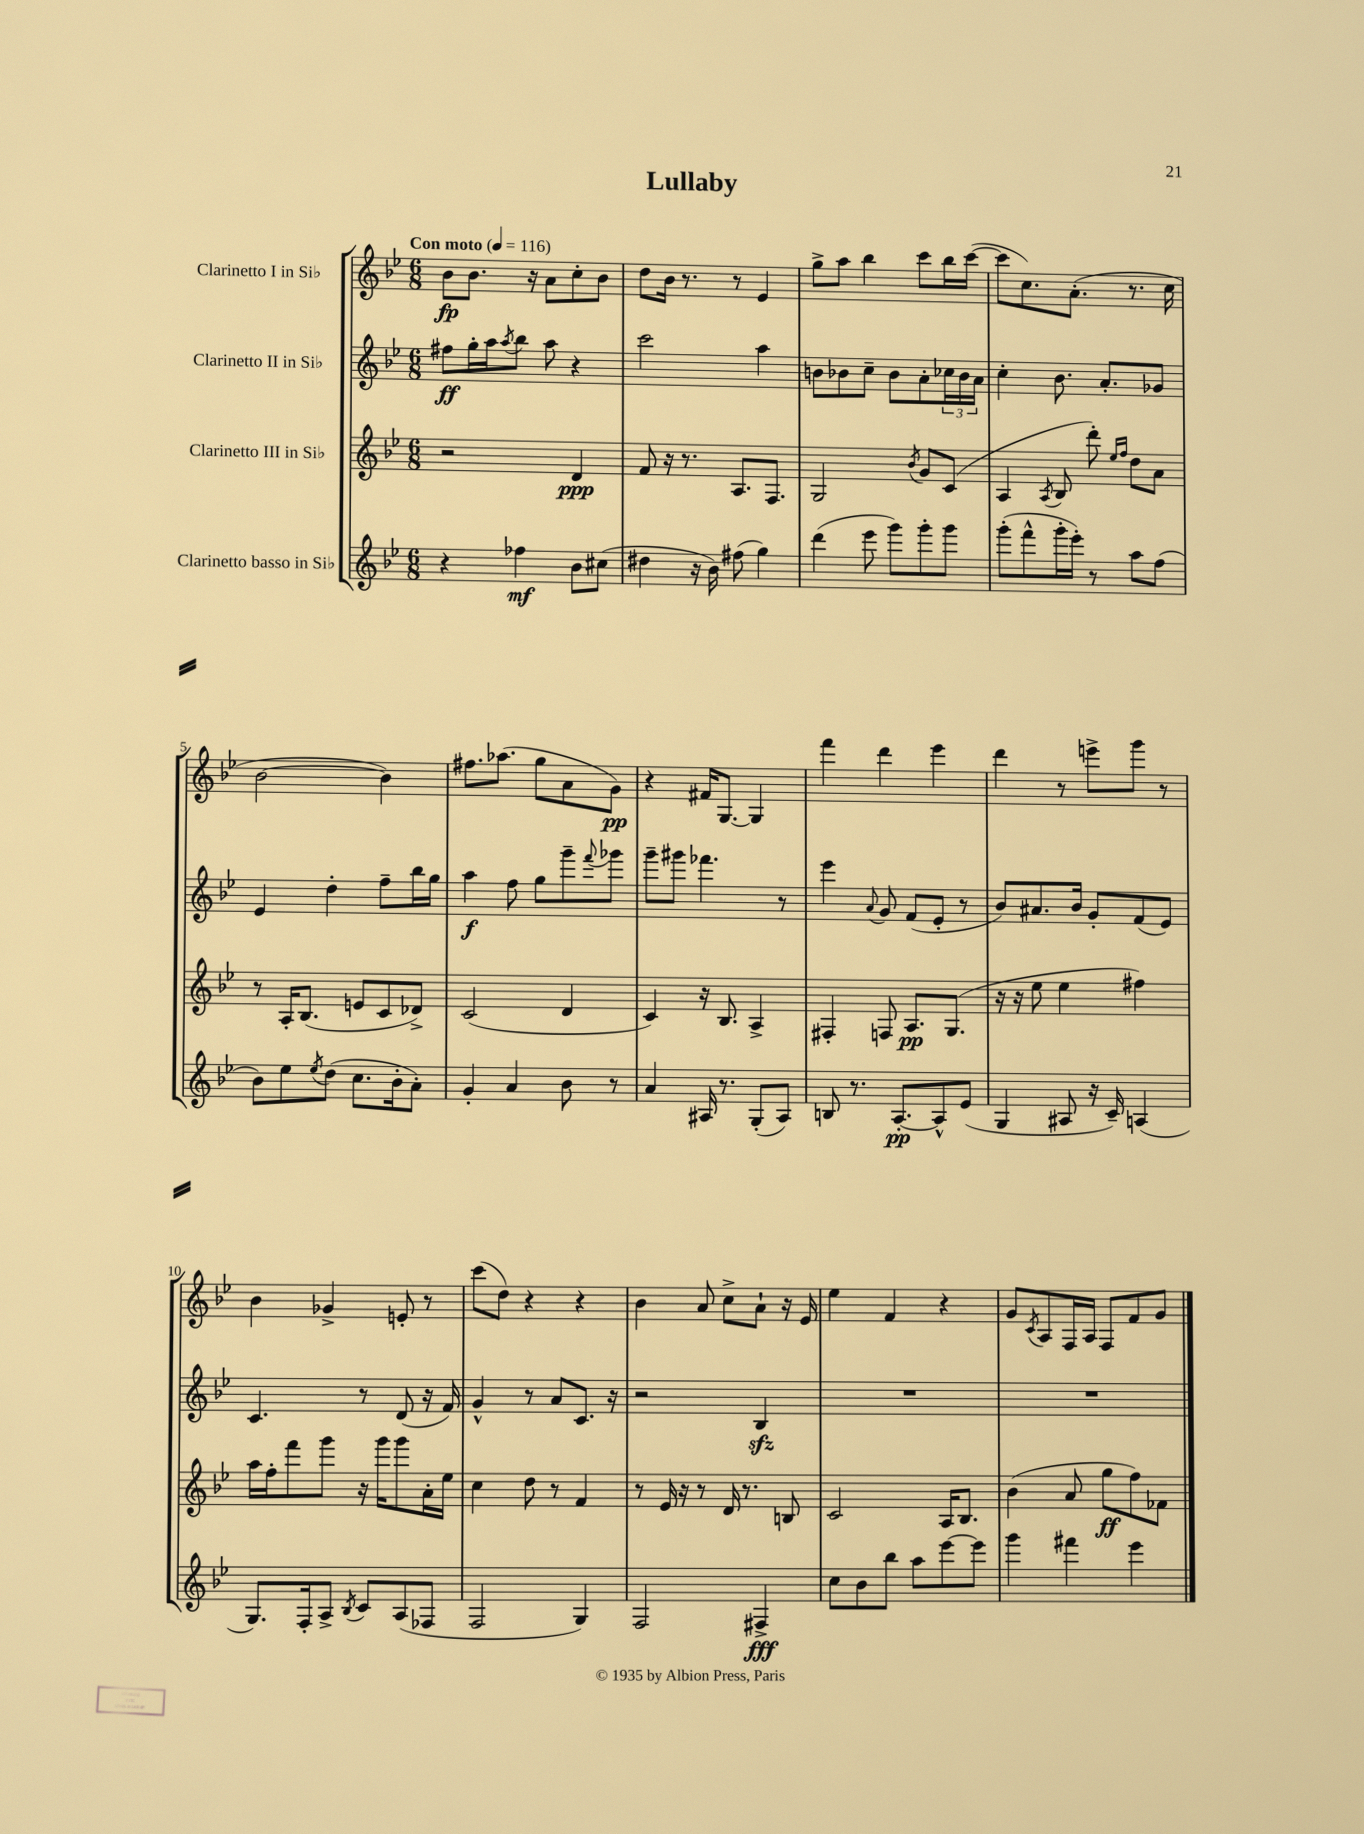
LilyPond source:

\header { title = "Lullaby" }
<<
\new StaffGroup <<
\new Staff = "s0" \with { instrumentName = "Clarinetto I in Sib" } {
    \clef treble \key bes \major \numericTimeSignature \time 6/8 \tempo "Con moto" 4 = 116
    bes'8\fp bes'8. r16 a'8 c''8-. bes'8 |
    d''8 bes'16 r8. r8 ees'4 |
    g''8-> a''8 bes''4 c'''8 bes''16 c'''16~( |
    c'''8 c''8.) a'8.-.( r8. c''16 |
    bes'2~ bes'4) |
    fis''8. aes''8.( g''8 a'8 g'8\pp) |
    r4 fis'16 g8.~ g4 |
    f'''4 d'''4 ees'''4 |
    d'''4 r8 e'''8-> g'''8 r8 |
    bes'4 ges'4-> e'8-. r8 |
    c'''8( d''8) r4 r4 |
    bes'4 a'8 c''8-> a'8-! r16 ees'16 |
    ees''4 f'4 r4 |
    g'8 \acciaccatura { c'8 } a8 f16 a16 f8 f'8 g'8 \bar "|." |
}
\new Staff = "s1" \with { instrumentName = "Clarinetto II in Sib" } {
    \clef treble \key bes \major \numericTimeSignature \time 6/8
    fis''8\ff g''16-. a''16 \acciaccatura { a''8 } bes''8 a''8 r4 |
    c'''2 a''4 |
    b'8 bes'8 c''8-- bes'8 a'8-. \tuplet 3/2 { ces''16 bes'16 a'16 } |
    c''4-. bes'8. a'8.-. ges'8 |
    ees'4 d''4-. f''8-- bes''16 g''16 |
    a''4\f f''8 g''8 g'''8-- \appoggiatura { f'''8 } ges'''8 |
    g'''8-- gis'''8 fes'''4. r8 |
    ees'''4 \appoggiatura { a'8 } g'8 f'8( ees'8-. r8 |
    bes'8) ais'8. bes'16 g'8-. f'8( ees'8) |
    c'4. r8 d'8( r16 f'16) |
    g'4-^ r8 a'8 c'8. r16 |
    r2 bes4\sfz |
    R2. |
    R2. \bar "|." |
}
\new Staff = "s2" \with { instrumentName = "Clarinetto III in Sib" } {
    \clef treble \key bes \major \numericTimeSignature \time 6/8
    r2 d'4\ppp |
    f'8 r16 r8. a8. f8. |
    g2 \acciaccatura { bes'8 } g'8 c'8( |
    a4 \acciaccatura { a8 } bes8 d'''8-.) \grace { ees''16 f''16 } d''8 a'8 |
    r8 a16-. bes8.( e'8 c'8 des'8->) |
    c'2( d'4 |
    c'4) r16 bes8. a4-> |
    fis4-. f8 a8.\pp g8.( |
    r16 r16 ees''8 ees''4 fis''4) |
    a''16 f''16-. f'''8 g'''8 r16 g'''16 g'''8 a'16-. ees''16 |
    c''4 d''8 r8 f'4 |
    r8 ees'16 r16 r8 d'16 r8. b8 |
    c'2 a16 bes8. |
    bes'4( a'8 g''8\ff f''8) fes'8 \bar "|." |
}
\new Staff = "s3" \with { instrumentName = "Clarinetto basso in Sib" } {
    \clef treble \key bes \major \numericTimeSignature \time 6/8
    r4 fes''4\mf bes'8 cis''8( |
    dis''4 r16 bes'16) fis''8( g''4) |
    d'''4( ees'''8 g'''8) g'''8-. g'''8 |
    g'''8-.( f'''8-^ g'''16-. ees'''16-.) r8 a''8 f''8( |
    bes'8) ees''8 \acciaccatura { ees''8 } d''8( c''8. bes'16-. a'8-.) |
    g'4-. a'4 bes'8 r8 |
    a'4 ais16 r8. g8-.( ais8) |
    b8 r8. a8.~-.\pp a8-^ ees'8( |
    g4 ais8 r16 c'16--) a4( |
    g8.) f16-. a8-> \acciaccatura { bes8 } c'8 a8( fes8 |
    f2 g4) |
    f2 fis4->\fff |
    c''8 bes'8 bes''8 a''8 ees'''8~ ees'''8 |
    g'''4 fis'''4 ees'''4 \bar "|." |
}
>>
>>
